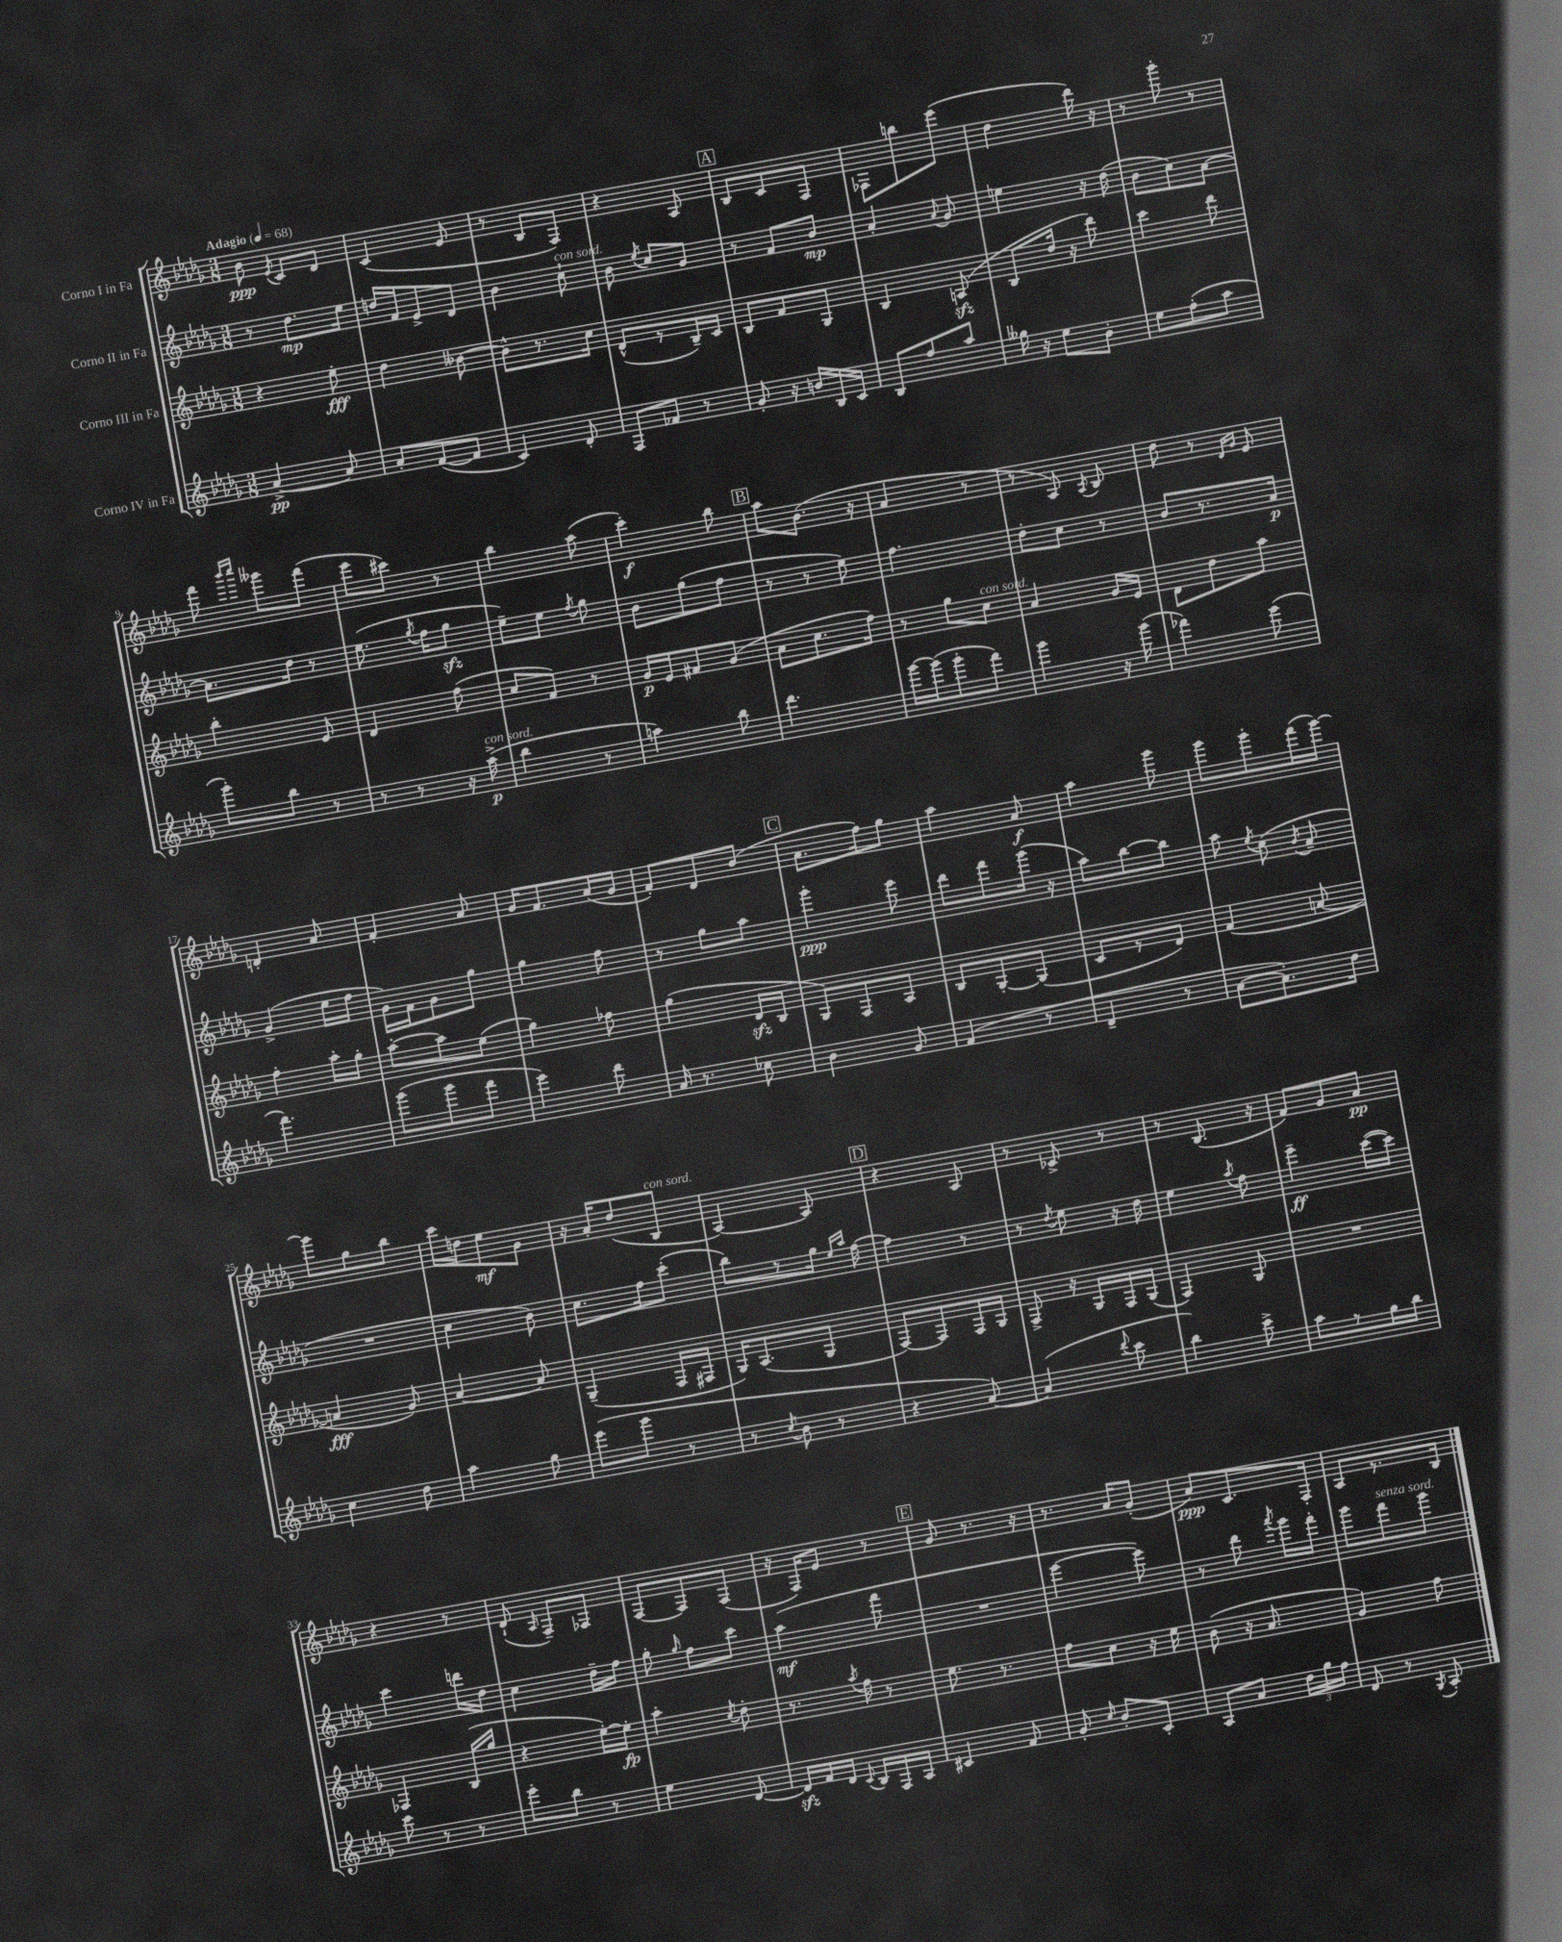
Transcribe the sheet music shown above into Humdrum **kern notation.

**kern	**kern	**kern	**kern
*staff4	*staff3	*staff2	*staff1
*clefG2	*clefG2	*clefG2	*clefG2
*k[b-e-a-d-g-]	*k[b-e-a-d-g-]	*k[b-e-a-d-g-]	*k[b-e-a-d-g-]
*M3/8	*M3/8	*M3/8	*M3/8
*MM68	*MM68	*MM68	*MM68
[4a-^	4r	8r	8b-
.	.	.	8qe-
.	.	8.dd-	8c
8a-]	8ee-'	.	8d-
.	.	16ee-	.
=	=	=	=
8a-'	4dd-	16dd	(4c
.	.	16f	.
([8f	.	8e-^	.
8f]	[8b--	8d-	8e-
=	=	=	=
4c)	8b--^^]	4b-	8r
.	8.r	.	8B-
8d-'	.	8cc`	8F)
.	16cc	.	.
=	=	=	=
8F	(8d-^^	8b-	4r
.	.	8qee-	.
8f-	8r	8cc	.
8r	16B-~)	8g-	8A-
.	16c	.	.
=	=	=	=
8g-'	8B-	8r	8B-
16r	8f	8f	8c
16b	.	.	.
16B-	8G-	8b-	8F
16c	.	.	.
=	=	=	=
8B-	4B-	4a-'	8F-
8ff	.	.	8bb
.	.	8qqa-	.
8aa-	(8A	8g-	(8eee-
=	=	=	=
16gg--	8B-	4ee	4dd-
16r	.	.	.
8ee-	16dd-	.	.
.	16r	.	.
8b-'	8ddd-)	16r	16ddd-)
.	.	(16dd-	16r
=	=	=	=
8ee-	4ccc	8b-	8r
(8ff'	.	8cc)	8ggg-'
8aa-	8ddd-	[8a-	8r
=	=	=	=
8ggg-')	4bb-'	8.a-]	8fff
.	.	.	16qqbbb-
.	.	.	16qqcccc
8bb-	.	.	8ggg--
.	.	16dd-	.
8r	8e-	8r	(8fff
=	=	=	=
8r	4d-	(8.ee-	8eee-
8r	.	.	8ccc#)
.	.	8qgg-	.
.	.	16ff	.
16r	(8ff	8gg-	8r
(16aa-^	.	.	.
=	=	=	=
4bb-	8cc	8ee-~)	4bb-
.	8f)	8ee-	.
.	.	8qff	.
8r	8r	8gg-	(8aa-
=	=	=	=
4aa)	16g-	8b-	4ccc')
.	16e-	.	.
.	8f#	(8gg-	.
8bb-	(8g-	8ff	8bb-
=	=	=	=
4.ddd-	8a-	8r	8aa-
.	8.cc	8r	(8.b-
.	.	8ee-)	.
.	16ff)	.	16r
=	=	=	=
[16ggg-	8r	4.ff	4a-
(16ggg-]	.	.	.
8ggg-'	8gg-	.	.
8fff)	8cc	.	8r
=	=	=	=
4ggg-	4a-	8dd-'	8r
.	.	8cc	8A-)
.	.	.	8qA-
16r	16g-	8r	8B-
(16ggg-	16e-	.	.
=	=	=	=
4fff-)	8d-	8b-	8dd-
.	8dd-	8.r	8r
.	.	.	16qqd-
.	.	.	16qqg-
(8eee-	8aa-	.	8e-
.	.	16a-	.
=	=	=	=
4.fff)	4ff'	(4g-^	4d'
.	16aa-'	16ee-	8a-
.	16gg-'	16ff	.
=	=	=	=
(8ggg-	[8aa-'	16g-)	4f'
.	.	16f	.
8ggg-	8aa-]	8g-	.
8fff	(8ee-	8gg-	8a-
=	=	=	=
4eee-)	4gg-)	4gg-	16g-
.	.	.	8.f
8ddd-	8ff-	8ff	(16a-
.	.	.	16g-
=	=	=	=
16a-	(4gg-	8r	8f')
8.r	.	.	.
.	.	8gg-	8d-
8cc-	16d-	8aa-	(8b-
.	16B-	.	.
=	=	=	=
4b-	8G-)	4ggg-'	8.a-
.	8F	.	.
.	.	.	16ff)
8g-	8A-	8eee-	8gg-
=	=	=	=
(4f	8B-	8ddd-	4aa-
.	[8G-'	8fff	.
8r	(8G-]	(16ggg-	8a-
.	.	16r	.
=	=	=	=
4d-~	8c	8aa-)	4aa-
.	8r	[8bb-	.
8r	8d-)	8bb-]	8ggg-
=	=	=	=
[8a-	(4f	8aa-	8ggg-
.	.	8qee-	.
8.a-'])	.	(8cc	8ggg-'
.	.	8qb-	.
.	[8a	8a-~	(16fff
16dd-	.	.	[16ggg-)
=	=	=	=
4cc	4a]	4.r	8ggg-]
.	.	.	8gg-
8dd-	8g-)	.	8bb-
=	=	=	=
4aa-	[4a-	4cc	16ccc
.	.	.	16dd
.	.	.	8ee-
8gg-	8a-]	8b-)	8g-
=	=	=	=
(8eee-	(4G-~	8.cc	16r
.	.	.	16a-'
8ggg-	.	.	(8dd-
.	.	16ff	.
8r	16F	(8ccc'	8B-
.	16F#	.	.
=	=	=	=
8r	16G-)	8bb-)	[4A-)
.	(8.A-	.	.
8qcc	.	.	.
8b-	.	8r	.
8r	8G-	16gg-	8A-]
.	.	16qqee-	.
.	.	16qqaa-	.
.	.	[16ff	.
=	=	=	=
4r	[8F)	4ff]	4r
.	8F]	.	.
[8a-)	16F	8r	8A-
.	16G-	.	.
=	=	=	=
(4a-]	8F^	8r	8r
.	.	8qdd-	.
.	16r	8ee-	8c-^
.	16G-	.	.
8qqddd-	.	.	.
8ccc	16F	16r	8r
.	(16G-	16dd-	.
=	=	=	=
4bb-)	4F)	4ee-	8r
.	.	.	(8.B-
.	.	8qaa-	.
8ccc^	8G-	8ff	.
.	.	.	16r
=	=	=	=
8aa-	4.r	4eee-~	8f)
8r	.	.	8g-
16gg-	.	([16ccc	8a-
16bb-	.	16ccc])	.
=	=	=	=
8ccc	4F-	4ccc	4r
8r	.	.	.
8r	(16B-	16ddd	8r
.	16gg-	16dd-	.
=	=	=	=
8eee-'	4r	4cc	(8d-`
.	.	.	16qqA-
8bb-	.	.	8F~)
8r	[16ee-')	16dd-~	8F-
.	16ee-']	16ff	.
=	=	=	=
4ee-	4aa-'	8gg-'	[8F
.	.	16qqgg-	.
.	.	8ff	8F]
.	8qcc	.	.
[8d-	8dd-'	8ccc	(8F
=	=	=	=
16d-]	8.r	(4aa-	16r
16f	.	.	16F)
16d-	.	.	8e-
8qqc	8qaa-	.	.
16B-	16ff	.	.
16F	8r	8fff	8r
16A-	.	.	.
=	=	=	=
4c#	8.ee-	4.r	8g-
.	.	.	8.r
.	8.r	.	.
8f	.	.	.
.	.	.	16r
=	=	=	=
8g-'	8ff	[4eee-	8.r
16qqcc	.	.	.
8b-'	8cc	.	.
.	.	.	16a-
8c'	16r	8eee-])	(8g-'
.	16ee-	.	.
=	=	=	=
8A-	(8b-	8r	8a-)
8a-	16r	8ddd-	8.c
.	8.a-	.	.
.	.	8qaaa-	.
24dd-	.	16ggg-	.
24gg-	.	.	.
.	.	16fff'	16F'
24ff	.	.	.
=	=	=	=
8d-	4g-)	8ggg-	8A-
8r	.	8fff	8.r
8qG-	.	.	.
8A-'	8ff	8ggg-	.
.	.	.	16B-
==	==	==	==
*-	*-	*-	*-
